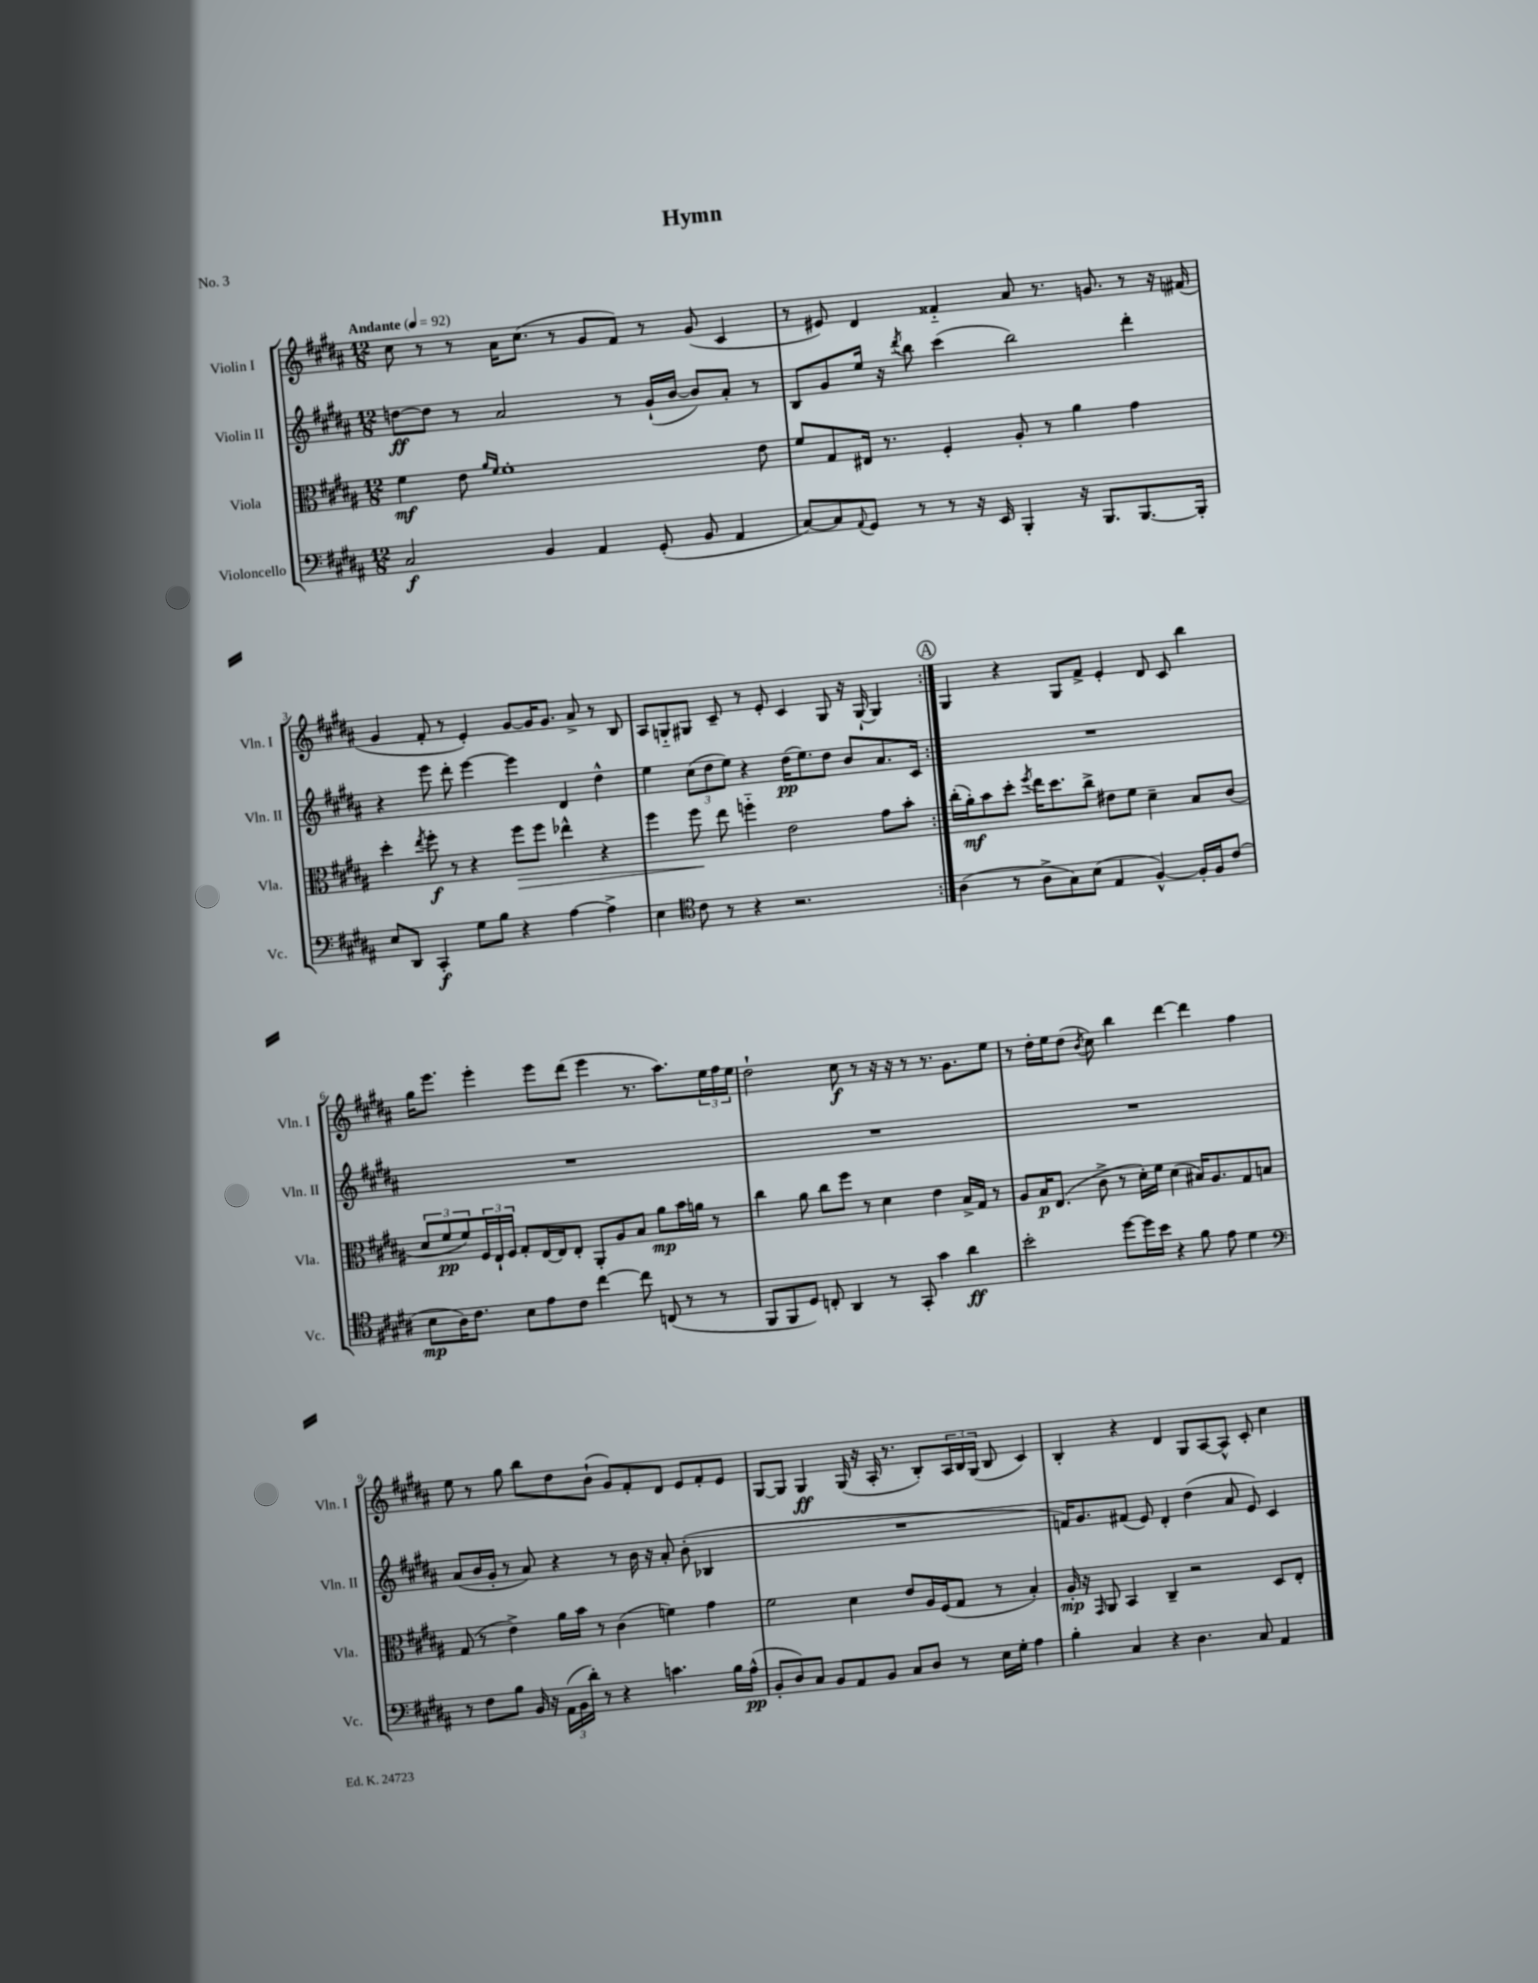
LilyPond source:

\header { title = "Hymn" piece = "No. 3" }
<<
\new StaffGroup <<
\new Staff = "s0" \with { instrumentName = "Violin I" shortInstrumentName = "Vln. I" } {
    \clef treble \key b \major \numericTimeSignature \time 12/8 \tempo "Andante" 4 = 92
    \repeat volta 2 { cis''8 r8 r8 ais'16 cis''8.( r8 gis'8 fis'8) r8 gis'8( cis'4 |
    r8 eis'8) dis'4 fisis'4-_ ais'8 r8. g'8. r8 r16 fis'16( |
    gis'4 fis'8-. r8 e'4-.) gis'8~ gis'16 gis'8. ais'8-> r8 b8 |
    ais8 g8-_ gis8 cis'8-- r8 e'8-. cis'4 gis8 r16 gis16~-! gis4 | }
    \mark \markup { \circle "A" } gis4 r4 gis8 fis'8-> e'4-. dis'8 cis'8 b''4 |
    gis''16 e'''8. e'''4-. e'''8 dis'''8( e'''4 r8. ais''8.) \tuplet 3/2 { e''16 fis''16 e''16 } |
    dis''2-! cis''8\f r8 r16 r16 r8 r8. gis'8. e''8 |
    r8 dis''16-. e''16 dis''8( \acciaccatura { b'8 } cis''8) b''4 dis'''4~ dis'''4 fis''4 |
    e''8 r8 gis''8 b''8 dis''8 b'8-!( gis'8) fis'8-. dis'8 e'8 fis'8-. e'8 |
    gis8~ gis8 gis4\ff gis16( r16 ais16-. r8. b8-.) \tuplet 3/2 { ais16 b16 gis16( } b8 cis'4) |
    b4-. r4 dis'4 gis8 ais8~ ais8-^ cis'8-. cis''4 \bar "|." |
}
\new Staff = "s1" \with { instrumentName = "Violin II" shortInstrumentName = "Vln. II" } {
    \clef treble \key b \major \numericTimeSignature \time 12/8
    \repeat volta 2 { d''8~\ff d''8 r8 ais'2 r8 gis'16-!( b'16~ b'8) ais'8-. r8 |
    b8 gis'8 e''16 r16 \acciaccatura { dis'''8 } b''8 cis'''4( b''2) dis'''4-. |
    r4 e'''8 dis'''8-. e'''4~ e'''4 dis'4 dis''4-^ |
    e''4 \tuplet 3/2 { cis''8( dis''8 e''8) } r4 dis''16\pp( e''8.) dis''8 b'8 ais'8. cis'16 | }
    \mark \markup { \circle "A" } R1. |
    R1. |
    R1. |
    R1. |
    ais'8( b'16 gis'16-. r8 ais'8) r4 r8 b'16 r16 ais'8-. b'8-.( bes4 |
    R1. |
    f'16) gis'8. fis'8( e'8) dis'4-. dis''4( ais'8 e'8) cis'4 \bar "|." |
}
\new Staff = "s2" \with { instrumentName = "Viola" shortInstrumentName = "Vla." } {
    \clef alto \key b \major \numericTimeSignature \time 12/8
    \repeat volta 2 { fis'4\mf e'8 \grace { ais'16 fis'16 } fis'1-. e'8 |
    fis'8 gis8 eis16 r8. fis4-. ais8-. r8 ais'4 gis'4 |
    dis''4-. \acciaccatura { e''8 } fis''8-.\f r8 r4 fis''8\> fis''8 ees''4-^ r4 |
    fis''4 fis''8\! e''8 f''4-_ e'2 gis'8 b'8-. | }
    \mark \markup { \circle "A" } cis''16-.( ais'16-.\mf) b'8 dis''8-. \acciaccatura { fis''8 } e''16 dis''8. cis''8-> eis'8 fis'8 dis'4-- b8 cis'8( |
    \tuplet 3/2 { dis'8 fis'8\pp fis'8) } \tuplet 3/2 { fis16 e16-! fis16 } gis8-. e16~ e16 e8-. ais,8-. ais8 b8 ais'8\mp b'16 a'16 r8 |
    cis''4 ais'8 cis''8 fis''8 r8 dis'4 e'4 b16-> gis16 r8 |
    ais8 b16\p e8.( cis'8-> r8 dis'16-.) fis'16 dis'4( bis16) ais8. gis8 b8 |
    gis8( r8 e'4->) ais'16 b'16 r8 cis'4( f'4) gis'4 |
    fis'2 dis'4 e'8 ais16 fis16( gis8 r8 b4-.) |
    ais16-.\mp r16 \grace { gis,16 } ais,8 b,4 cis4-- r2 dis8 e8-. \bar "|." |
}
\new Staff = "s3" \with { instrumentName = "Violoncello" shortInstrumentName = "Vc." } {
    \clef bass \key b \major \numericTimeSignature \time 12/8
    \repeat volta 2 { cis2\f b,4 ais,4 gis,8-.( b,8 ais,4 |
    cis8~) cis8 \appoggiatura { ais,8 } gis,8 r8 r8 r16 e,16 b,,4-. r16 b,,8. b,,8.~ b,,16-. |
    e8 dis,8 cis,4-.\f gis8 b8 r4 ais4~ ais4-> |
    e4 \clef tenor cis'8 r8 r4 r2. | }
    \mark \markup { \circle "A" } ais4( r8 ais8-> gis8) b8( e4 fis4~-^) fis16-. fis16 cis'8( |
    b8\mp ais16) cis'8. b8 e'8 cis'8 cis''4~ cis''8 c8( r8 r8 |
    fis,8 fis,8 dis8) c8-. ais,4 r8 gis,8-. gis'4 ais'4\ff |
    b'2-. dis''8~ dis''16 b'16 r4 fis'8 e'8 dis'4 |
    \clef bass r8 fis8 b8 b,16 r16 \tuplet 3/2 { ais,16( b,16 dis'16-.) } r8 r4 c'4. b16 ais16-^\pp( |
    b,8-. dis8) cis8 b,8 ais,8 b,8 cis8 dis8 r8 e16 gis16-. ais4 |
    b4-. cis4 r4 dis4. cis8 ais,4 \bar "|." |
}
>>
>>
